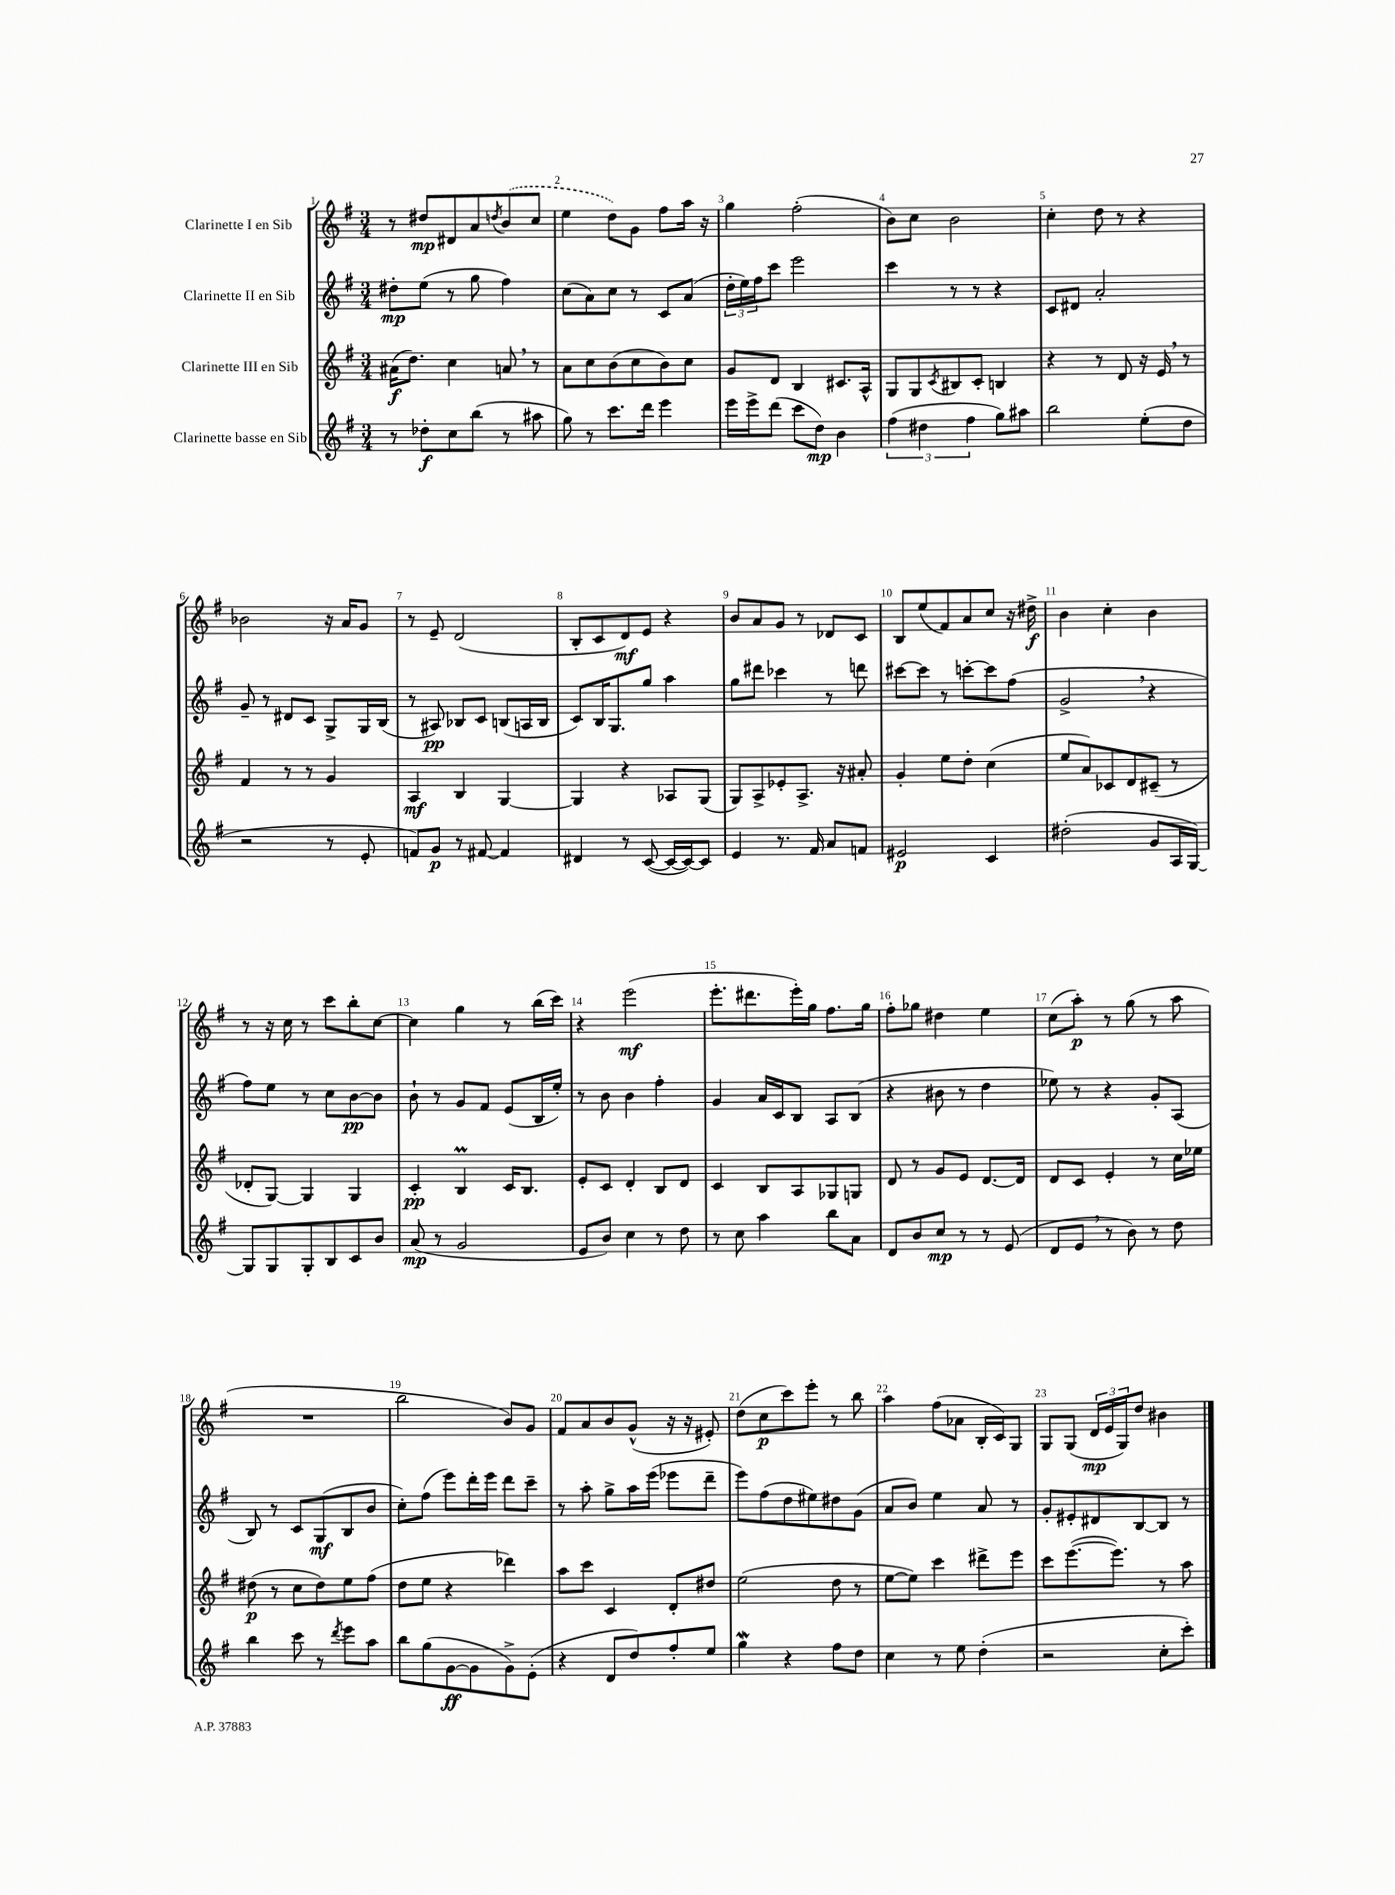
<<
\new StaffGroup <<
\new Staff = "s0" \with { instrumentName = "Clarinette I en Sib" } {
    \clef treble \key g \major \numericTimeSignature \time 3/4
    r8 dis''8\mp dis'8 a'8 \acciaccatura { d''8 } \once \slurDashed b'8( c''8 |
    e''4 d''8) g'8 fis''8 a''16 r16 |
    g''4 fis''2-.( |
    b'8) c''8 b'2 |
    c''4-. d''8 r8 r4 |
    bes'2 r16 a'16 g'8 |
    r8 e'8-- d'2( |
    b8-. c'8 d'8\mf) e'8 r4 |
    b'8 a'8 g'8 r8 des'8 c'8 |
    b8 e''8( fis'8) a'8 c''8 r16 dis''16->\f |
    b'4 c''4-. b'4 |
    r8 r16 c''16 r8 c'''8 b''8-. c''8~ |
    c''4 g''4 r8 b''16( c'''16) |
    r4 e'''2\mf( |
    e'''8.-. dis'''8. e'''16-.) g''16 fis''8. g''16 |
    fis''8-. ges''8 dis''4 e''4 |
    c''8( a''8-.\p) r8 g''8( r8 a''8 |
    R2. |
    b''2 b'8) g'8 |
    fis'8 a'8 b'8 g'8-^( r16 r16 eis'8-.) |
    d''8( c''8\p c'''8) e'''8-. r8 b''8 |
    a''4 fis''8( aes'8 b16-. c'16) g8 |
    g8 g8( \tuplet 3/2 { d'16\mp e'16 g16) } d''8 bis'4 \bar "|." |
}
\new Staff = "s1" \with { instrumentName = "Clarinette II en Sib" } {
    \clef treble \key g \major \numericTimeSignature \time 3/4
    dis''8-.\mp e''8( r8 g''8 fis''4) |
    c''8( a'8) c''8 r8 c'8 a'8( |
    \tuplet 3/2 { d''16-. e''16) fis''16 } c'''8 e'''2 |
    c'''4 r8 r8 r4 |
    c'8 dis'8 a'2-. |
    g'8-- r8 dis'8 c'8 g8-> g16 b16( |
    r8 ais8\pp) bes8 c'8 b8( a16 b16 |
    c'8) b16 g8. g''8 a''4 |
    g''8 dis'''8 ces'''4 r8 d'''8 |
    cis'''8~ cis'''8 r8 c'''8~-. c'''8 fis''8( |
    g'2-> \breathe r4 |
    fis''8) e''8 r8 c''8 b'8~\pp b'8 |
    b'8-! r8 g'8 fis'8 e'8( b16 e''16-.) |
    r8 b'8 b'4 fis''4-. |
    g'4 a'16 c'16 b8 a8 b8( |
    r4 bis'8 r8 d''4 |
    ees''8) r8 r4 g'8-. a8( |
    b8) r8 c'8 g8\mf( b8 b'8 |
    c''8-.) fis''8( e'''8) d'''16-. e'''16 d'''8 c'''8-- |
    r8 a''8-. g''8-> a''16 e'''16( ees'''8 d'''8-- |
    e'''8) fis''8( d''8 eis''8) dis''8 g'8( |
    a'8 b'8) e''4 a'8 r8 |
    g'8-. eis'8-. dis'8 b8~ b8 r8 \bar "|." |
}
\new Staff = "s2" \with { instrumentName = "Clarinette III en Sib" } {
    \clef treble \key g \major \numericTimeSignature \time 3/4
    ais'16\f( d''8.) c''4 a'8 \breathe r8 |
    a'8 c''8 b'8( c''8 b'8) c''8 |
    g'8 d'8 b4 cis'8. a16-^ |
    g8 g8 \acciaccatura { c'8 } bis8 c'8-. b4 |
    r4 r8 d'8 r16 e'16 \breathe r8 |
    fis'4 r8 r8 g'4 |
    a4\mf b4 g4~ |
    g4 r4 aes8 g8( |
    g8) a8-> ees'8-. a8.-> r16 ais'8-. |
    g'4-. e''8 d''8-. c''4( |
    e''8 a'8) ces'8 d'8 cis'8--( r8 |
    des'8-. g8~) g4 g4 |
    c'4-.\pp b4\prall c'16 b8. |
    e'8-. c'8 d'4-. b8 d'8 |
    c'4 b8 a8 ges8 g8 |
    d'8 r8 g'8 e'8 d'8.~ d'16 |
    d'8 c'8 e'4-. r8 c''16 ees''16 |
    dis''8\p( r8 c''8 dis''8) e''8 fis''8( |
    d''8 e''8 r4 des'''4) |
    a''8 c'''8 c'4 d'8-. dis''8 |
    e''2( d''8 r8 |
    e''8~ e''8) c'''4 dis'''8-> e'''8 |
    c'''8 e'''8.~( e'''8.) r8 a''8 \bar "|." |
}
\new Staff = "s3" \with { instrumentName = "Clarinette basse en Sib" } {
    \clef treble \key g \major \numericTimeSignature \time 3/4
    r8 des''8-.\f c''8 b''8( r8 ais''8 |
    g''8) r8 c'''8. d'''16 e'''4 |
    e'''16 e'''16-> d'''8( c'''8 d''8\mp) b'4 |
    \tuplet 3/2 { fis''4( dis''4 fis''4 } g''8) ais''8 |
    b''2 e''8-.( d''8 |
    r2 r8 e'8-. |
    f'8) g'8\p r8 fis'8~ fis'4 |
    dis'4 r8 c'8~( c'16~ c'16~) c'8 |
    e'4 r8. fis'16 a'8 f'8 |
    eis'2\p c'4 |
    dis''2-.( g'8 a16 g16~) |
    g8 g8 g8-. b8 c'8 b'8 |
    a'8\mp( r8 g'2 |
    e'8 b'8) c''4 r8 d''8 |
    r8 c''8 a''4 b''8 a'8 |
    d'8 b'8 c''8\mp r8 r8 e'8( |
    d'8 e'8 \breathe r8 b'8) r8 d''8 |
    b''4 c'''8 r8 \acciaccatura { d'''8 } e'''8 a''8 |
    b''8 g''8( g'8~\ff g'8 g'8->) e'8-.( |
    r4 d'8 d''8) fis''8-. e''8 |
    g''4\mordent r4 fis''8 d''8 |
    c''4 r8 e''8 d''4-.( |
    r2 c''8-. c'''8-.) \bar "|." |
}
>>
>>
\layout { \context { \Score \override BarNumber.break-visibility = ##(#f #t #t) barNumberVisibility = #all-bar-numbers-visible } }
